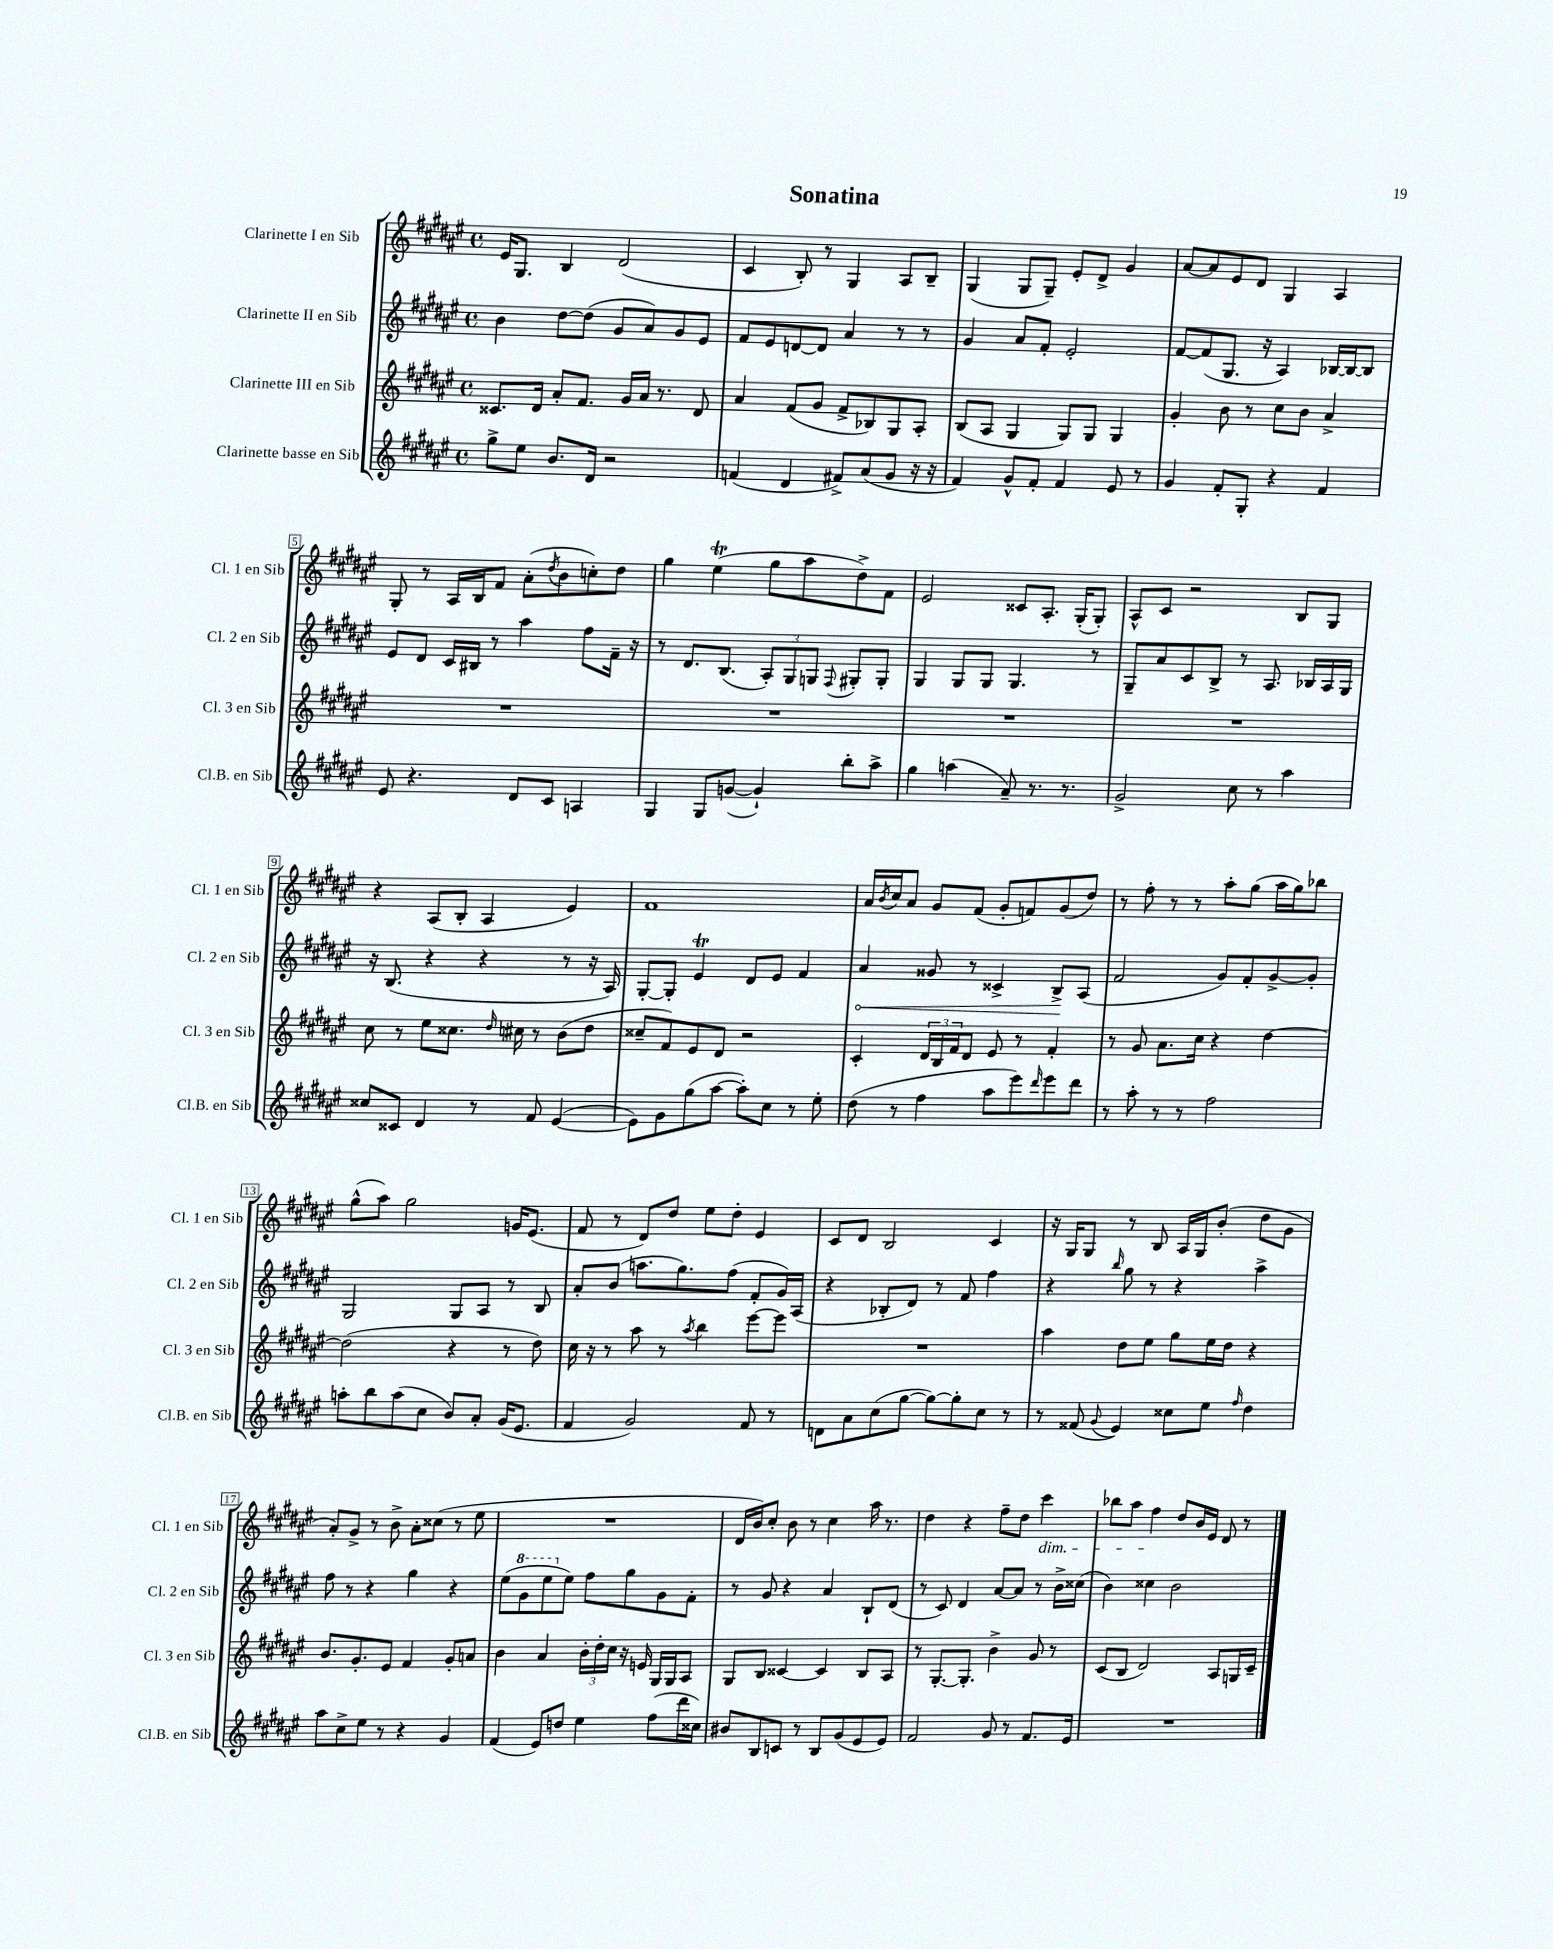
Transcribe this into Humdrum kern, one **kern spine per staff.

**kern	**kern	**kern	**dynam	**kern
*part4	*part3	*part2	*part2	*part1
*staff4	*staff3	*staff2	*staff2	*staff1
*I"Clarinette basse en Sib	*I"Clarinette III en Sib	*I"Clarinette II en Sib	*	*I"Clarinette I en Sib
*I'Cl.B. en Sib	*I'Cl. 3 en Sib	*I'Cl. 2 en Sib	*	*I'Cl. 1 en Sib
*clefG2	*clefG2	*clefG2	*	*clefG2
*k[f#c#g#d#a#e#]	*k[f#c#g#d#a#e#]	*k[f#c#g#d#a#e#]	*	*k[f#c#g#d#a#e#]
*M4/4	*M4/4	*M4/4	*	*M4/4
*met(c)	*met(c)	*met(c)	*	*met(c)
=1	=1	=1	=1	=1
8gg#^\L	8.c##X/L	4b\	.	16e#/KL
.	.	.	.	8.G#/J
8ee#\J	.	.	.	.
.	16d#/Jk	.	.	.
8.b/L	8a#'/L	[8dd#\L	.	4B/
.	8.f#/J	(8dd#\J]	.	.
16d#/Jk	.	.	.	.
2r	.	8g#/L	.	(2d#/
.	16g#/LL	.	.	.
.	16a#/JJ	8a#/)	.	.
.	8.r	.	.	.
.	.	8g#/	.	.
.	8d#/	8e#/J	.	.
=2	=2	=2	=2	=2
(4fn/	4a#/	8f#/L	.	4c#/
.	.	8e#/	.	.
4d#/	(8f#/L	[8dn/	.	8B'/)
.	8g#/J	8d/J]	.	8r
8f#X^/L)	8f#^/L	4a#/	.	4G#/
(8a#/	8B-X/)	.	.	.
8g#/J	8G#/	8r	.	8A#/L
16r	8A#'/J	8r	.	8B~/J
16r	.	.	.	.
=3	=3	=3	=3	=3
4f#/)	(8B/L	4g#/	.	(4G#/
.	8A#/J	.	.	.
8g#^^/L	4G#/	8a#/L	.	8G#/L
8f#'/J	.	8f#'/J	.	8G#~/J)
4f#/	8G#/L)	2e#'/	.	8e#'/L
.	8G#/J	.	.	8d#^/J
8e#/	4G#/	.	.	4g#/
8r	.	.	.	.
=4	=4	=4	=4	=4
4g#/	4g#'/	[8f#/L	.	[8a#/L
.	.	(8f#/]	.	8a#/]
8f#'/L	8b\	8.G#/J	.	8e#/
8G#'/J	8r	.	.	8d#/J
.	.	16r	.	.
4r	8cc#\L	4A#/)	.	4G#/
.	8b\J	.	.	.
4f#/	4a#^/	[16B-X/LL	.	4A#/
.	.	16B-/J_	.	.
.	.	8B-/J]	.	.
!!LO:LB:g=z
=5	=5	=5	=5	=5
8e#/	1r	8e#/L	.	8G#'/
4.r	.	8d#/J	.	8r
.	.	16c#/LL	.	16A#/LL
.	.	16B#X/JJ	.	16B/J
.	.	8r	.	8f#/J
8d#/L	.	4aa#\	.	(8a#'\L
.	.	.	.	8qdd#/
8c#/J	.	.	.	8b\
4An/	.	8ff#\L	.	8ccn'\)
.	.	16f#~\Jk	.	8dd#\J
.	.	16r	.	.
=6	=6	=6	=6	=6
4G#/	1r	8r	.	4gg#\
.	.	8.d#/L	.	.
8G#/L	.	.	.	(4ee#t\
.	.	(8.B/J	.	.
([8gn/J	.	.	.	.
4g`/])	.	12A#'/L)	.	8gg#\L
.	.	12G#/	.	.
.	.	.	.	8aa#\
.	.	12Gn/J	.	.
.	.	8qqF#/	.	.
8bb'\L	.	8G#X'/L	.	8dd#^\)
8aa#^\J	.	8G#'/J	.	8f#\J
=7	=7	=7	=7	=7
4gg#\	1r	4G#/	.	2e#/
(4aan\	.	8G#/L	.	.
.	.	8G#/J	.	.
8a#~/)	.	4.G#/	.	8c##X/L
8.r	.	.	.	8.A#'/J
8.r	.	.	.	(16G#'/KL
.	.	8r	.	8G#'/J)
=8	=8	=8	=8	=8
2g#^/	1r	8G#~/L	.	8A#^^/L
.	.	8a#/	.	8c#/J
.	.	8c#/	.	2r
.	.	8B^/J	.	.
8cc#\	.	8r	.	.
8r	.	8.A#/	.	.
4aa#\	.	.	.	8B/L
.	.	16B-X/LL	.	.
.	.	16A#/	.	8G#/J
.	.	16G#/JJ	.	.
!!LO:LB:g=z
=9	=9	=9	=9	=9
8cc##X/L	8cc#\	16r	.	4r
.	.	(8.B/	.	.
8c##X/J	8r	.	.	.
4d#/	8ee#\L	4r	.	(8A#/L
.	8.cc##X\J	.	.	8B'/J
8r	.	4r	.	4A#/
.	16qqdd#/	.	.	.
.	16cc#X\	.	.	.
8f#/	8r	.	.	.
([4e#/	(8b\L	8r	.	4e#/)
.	8dd#\J	16r	.	.
.	.	16A#/)	.	.
=10	=10	=10	=10	=10
8e#\L])	8cc##X~/L	[8G#'/L	.	1f#
8g#\	8f#/)	8G#'/J]	.	.
(8gg#\	8e#/	4e#t/	.	.
[8aa#\J	8d#/J	.	.	.
8aa#'\L])	2r	8d#/L	.	.
8cc#\J	.	8e#/J	.	.
8r	.	4f#/	.	.
8ee#'\	.	.	.	.
=11	=11	=11	=11	=11
!	!	!	!LO:HP:b	!
(8dd#\	4c#'/	4a#/	<	16a#/LL
.	.	.	.	8qb/
.	.	.	.	16cc#/J
8r	.	.	.	8a#/J
4ff#\	24d#/LL	8g##X/	.	8g#/L
.	24B/	.	.	.
.	24f#/J	.	.	.
.	8d#/J	8r	.	(8f#/J
8aa#\L	8e#/	4c##X^/	.	8g#'/L
8eee#\)	8r	.	.	8fn/)
16qqddd#/	.	.	.	.
8eee#\	4f#'/	8B^/L	.	(8g#/
8ddd#\J	.	(8A#/J	[	8dd#/J)
=12	=12	=12	=12	=12
8r	8r	2f#/	.	8r
8aa#'\	8g#/	.	.	8ff#'\
8r	8.a#\L	.	.	8r
8r	.	.	.	8r
.	16cc#\Jk	.	.	.
2ff#\	4r	8g#/L)	.	8aa#'\L
.	.	8f#'/	.	(8gg#\J
.	[4dd#\	[8g#^/	.	16aa#\LL
.	.	.	.	16gg#\J)
.	.	8g#'/J]	.	8bb-X\J
!!LO:LB:g=z
=13	=13	=13	=13	=13
8aan'\L	(2dd#\]	2G#/	.	(8gg#^^\L
8bb\	.	.	.	8aa#\J)
(8aa\	.	.	.	2gg#\
8cc#\J	.	.	.	.
8b/L)	4r	8G#/L	.	.
8a#'/J	.	8A#/J	.	.
(16g#/KL	8r	8r	.	16gn/KL
8.e#/J	.	.	.	(8.e#/J
.	8dd#\)	8B/	.	.
=14	=14	=14	=14	=14
4f#/	16cc#\	8a#'/L	.	8f#/
.	16r	.	.	.
.	8r	(8b/J	.	8r
2g#/)	8aa#\	8.aan\L	.	8d#/L)
.	8r	.	.	8dd#/J
.	.	8.gg#\)	.	.
.	8qaa#/	.	.	.
.	4bb\	.	.	8ee#\L
.	.	(8ff#\J	.	8dd#'\J
8f#/	[8eee#\L	8f#'/L	.	4e#/
8r	8eee#\J]	16g#/L)	.	.
.	.	(16A#/JJ	.	.
=15	=15	=15	=15	=15
8dn\L	1r	4r	.	8c#/L
8a#\	.	.	.	8d#/J
(8cc#\	.	8B-X'/L	.	2B/
[8gg#\J	.	8d#/J)	.	.
8gg#\L_)	.	8r	.	.
8gg#'\]	.	8f#/	.	.
8cc#\J	.	4ff#\	.	4c#/
8r	.	.	.	.
=16	=16	=16	=16	=16
8r	4aa#\	4r	.	16r
.	.	.	.	16G#/KL
(8f##X/	.	.	.	8G#/J
8qqg#/	.	16qqbb/	.	.
4e#/)	8dd#\L	8gg#\	.	8r
.	8ee#\J	8r	.	8B/
8cc##X\L	8gg#\L	4r	.	16A#/LL
.	.	.	.	16G#/J
8ee#\J	16ee#\L	.	.	(8b'/J
.	16dd#\JJ	.	.	.
16qqff#/	.	.	.	.
4dd#\	4r	4aa#^\	.	8dd#\L
.	.	.	.	8g#\J
!!LO:LB:g=z
=17	=17	=17	=17	=17
8aa#\L	8.b/L	8ff#\	.	8a#'/L)
8cc#^\	.	8r	.	8g#^/J
.	8.g#'/	.	.	.
8ee#\J	.	4r	.	8r
8r	8e#/J	.	.	8b^\
4r	4f#/	4gg#\	.	8a#'\L
.	.	.	.	(8cc##X\J
4g#/	8g#'/L	4r	.	8r
.	8an/J	.	.	8ee#\
=18	=18	=18	=18	=18
(4f#/	4b\	(8ee#\L	.	1r
*	*	*8va	*	*
.	.	8gg#\	.	.
8e#/L)	4a#/	8eee#\	.	.
*	*	*X8va	*	*
8ddn/J	.	8ee#\J)	.	.
4ee#\	24b'\LL	8ff#\L	.	.
.	24dd#'\	.	.	.
.	24cc#\JJ	.	.	.
.	16r	8gg#\	.	.
.	16en/	.	.	.
(8ff#\L	16G#/LL	8g#\	.	.
.	16G#/J	.	.	.
16ddd#\L	8A#/J	8f#'\J	.	.
16cc##X\JJ)	.	.	.	.
=19	=19	=19	=19	=19
8b#X/L	8G#/L	8r	.	16d#/LL
.	.	.	.	16b/J)
8B/	8B/J	8g#/	.	8cc#'/J
8cn/J	[4c##X/	4r	.	8b\
8r	.	.	.	8r
8B/L	4c##/]	4a#/	.	4cc#\
(8g#/	.	.	.	.
8e#/	8B/L	8B`/L	.	16aa#\
.	.	.	.	8.r
8e#/J)	8A#/J	(8d#/J	.	.
=20	=20	=20	=20	=20
2f#/	8r	8r	.	4dd#\
.	[8.G#'/L	8c#/)	.	.
.	.	4d#/	.	4r
.	8.G#'/J]	.	.	.
8g#/	4b^\	[8a#/L	.	8ff#~\L
8r	.	8a#/J]	.	8dd#\J
!	!	!	!	!LO:TX:b:i:t=dim.
8.f#/L	8g#/	8r	.	4ccc#\
.	8r	16b^\LL	.	.
16e#/Jk	.	(16cc##X\JJ	.	.
=21	=21	=21	=21	=21
1r	(8c#/L	4b\)	.	8bb-X\L
.	8B/J	.	.	8aa#\J
.	2d#/)	4cc##X\	.	4ff#\
.	.	2b\	.	8dd#/L
.	.	.	.	16b/L
.	.	.	.	16e#/JJ
.	8A#/L	.	.	8d#/
.	16Gn/L	.	.	8r
.	16c#~/JJ	.	.	.
==	==	==	==	==
*-	*-	*-	*-	*-
